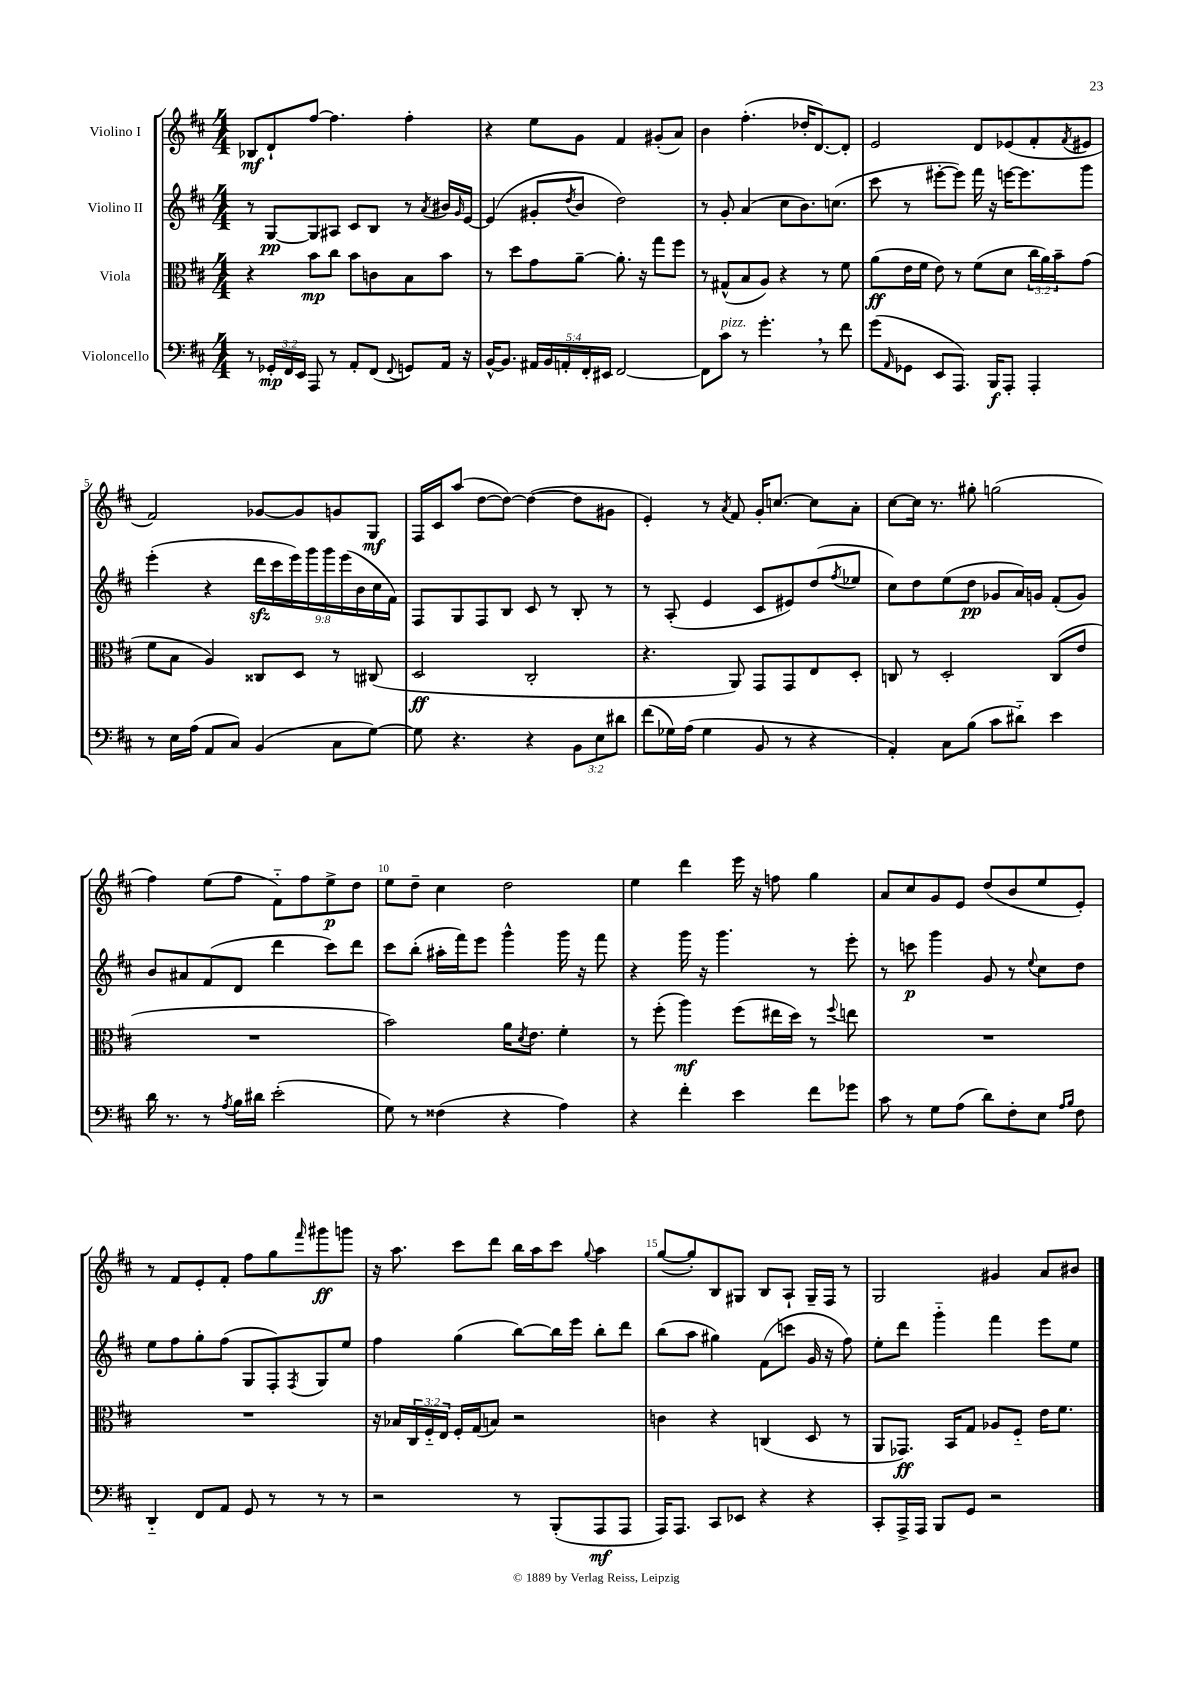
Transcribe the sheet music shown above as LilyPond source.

<<
\new StaffGroup <<
\new Staff = "s0" \with { instrumentName = "Violino I" } {
    \clef treble \key d \major \numericTimeSignature \time 4/4
    bes8\mf d'8-! fis''8~ fis''4. fis''4-. |
    r4 e''8 g'8 fis'4 gis'8-.( a'8) |
    b'4 fis''4.-.( des''16-. d'8.~) d'8-. |
    e'2 d'8 ees'8( fis'8-. \acciaccatura { fis'8 } eis'8 |
    fis'2) ges'8~ ges'8 g'8 g8\mf |
    fis16 cis'16 a''8( d''8~ d''8~) d''4~( d''8 gis'8 |
    e'4-.) r8 \acciaccatura { a'8 } fis'8 g'16-. c''8.~ c''8 a'8-. |
    cis''8~ cis''16 r8. gis''8-. g''2( |
    fis''4) e''8( fis''8 fis'8-_) fis''8 e''8->\p d''8 |
    e''8 d''8-- cis''4 d''2 |
    e''4 d'''4 e'''16 r16 f''8 g''4 |
    a'8 cis''8 g'8 e'8 d''8( b'8 e''8 e'8-.) |
    r8 fis'8 e'8-. fis'8-. fis''8 g''8 \grace { fis'''16 } gis'''8\ff g'''8 |
    r16 a''8. cis'''8 d'''8 b''16 a''16 cis'''8 \appoggiatura { g''8 } a''4 |
    g''8~( g''8-.) b8 gis8 b8 a8-! gis16-- fis16 r8 |
    g2 gis'4 a'8 bis'8 \bar "|." |
}
\new Staff = "s1" \with { instrumentName = "Violino II" } {
    \clef treble \key d \major \numericTimeSignature \time 4/4 \override Staff.TupletNumber.text = #tuplet-number::calc-fraction-text
    r8 g8~\pp g8 ais8 cis'8 b8 r8 \acciaccatura { a'8 } bis'16 \grace { g'16 } e'16~ |
    e'4( gis'8-. \acciaccatura { d''8 } b'8 d''2) |
    r8 g'8-. a'4( cis''8 b'8.) c''8.( |
    cis'''8 r8 eis'''8~-. eis'''8) fis'''16 r16 e'''16~ e'''8. g'''8 |
    e'''4-.( r4 \tuplet 9/8 { d'''16\sfz cis'''16 e'''16) g'''16 g'''16 e'''16( b'16 cis''16 fis'16) } |
    fis8 g8 fis8 b8 cis'8 r8 b8-. r8 |
    r8 a8-.( e'4 cis'8 eis'8) d''8( \acciaccatura { fis''8 } ees''8 |
    cis''8) d''8 e''8( d''8\pp ges'8 a'16) g'16 fis'8-.( g'8) |
    b'8 ais'8 fis'8( d'8 d'''4 cis'''8) d'''8 |
    cis'''8 b''8-.( ais''16-. fis'''16) e'''8 g'''4-^ g'''16 r16 fis'''8 |
    r4 g'''16 r16 g'''4. r8 e'''8-. |
    r8 c'''8\p g'''4 g'8 r8 \appoggiatura { e''8 } cis''8 d''8 |
    e''8 fis''8 g''8-. fis''8( g8 fis8-.) \acciaccatura { fis8 } g8 e''8 |
    fis''4 g''4( b''8~) b''16 e'''16 b''8-. d'''8 |
    b''8( a''8 gis''4) fis'8( c'''8 g'16 r16 fis''8) |
    e''8-. d'''8 g'''4-_ fis'''4 e'''8 e''8 \bar "|." |
}
\new Staff = "s2" \with { instrumentName = "Viola" } {
    \clef alto \key d \major \numericTimeSignature \time 4/4 \override Staff.TupletNumber.text = #tuplet-number::calc-fraction-text
    r4 b'8\mp cis''8 b'8 c'8 b8 b'8 |
    r8 d''8 g'8 a'8~-- a'8.-. r16 g''8 fis''8 |
    r8 gis8-^( b8 a8) r4 r8 fis'8 |
    a'8\ff( e'16 fis'16 e'8) r8 fis'8( d'8 \tuplet 3/2 { cis''16 a'16) b'16-- } g'8( |
    fis'8 b8 a4) cisis8 d8 r8 cis8( |
    d2\ff cis2-. |
    r4. a,8) g,8 g,8 e8 d8-. |
    c8 r8 d2-. c8( e'8 |
    R1 |
    b'2) a'16 \acciaccatura { d'8 } e'8. fis'4-. |
    r8 fis''8-.( a''4\mf) fis''8( eis''16 d''16) r8 \appoggiatura { fis''8 } e''8 |
    R1 |
    R1 |
    r16 bes16 \tuplet 3/2 { cis16 fis16-_ e16 } fis16-. g16( b8) r2 |
    c'4 r4 c4( d8 r8 |
    a,8 ges,8.\ff) b,16 g8 aes8 fis8-_ e'16 fis'8. \bar "|." |
}
\new Staff = "s3" \with { instrumentName = "Violoncello" } {
    \clef bass \key d \major \numericTimeSignature \time 4/4 \override Staff.TupletNumber.text = #tuplet-number::calc-fraction-text
    r8 \tuplet 3/2 { ges,16-.\mp fis,16 e,16 } a,,8 r8 a,8-. fis,8( \appoggiatura { fis,8 } g,8) a,16 r16 |
    b,16~-^ b,8. \tuplet 5/4 { ais,16 b,16 a,16-. fis,16-. eis,16 } fis,2~ |
    fis,8 cis'8^\markup { \italic "pizz." } r8 g'4.-. \breathe r8 fis'8 |
    g'8( \grace { a,16 } ges,8 e,8 a,,8.) b,,16\f a,,8-. a,,4-. |
    r8 e16 a16( a,8 cis8) b,4( cis8 g8~) |
    g8 r4. r4 \tuplet 3/2 { b,8 e8 dis'8 } |
    fis'8( ges16) a16( ges4 b,8 r8 r4 |
    a,4-.) cis8 b8( cis'8 dis'8-_) e'4 |
    d'16 r8. r8 \acciaccatura { a8 } b16 dis'16 e'2-.( |
    g8) r8 fisis4( r4 a4) |
    r4 fis'4-. e'4 fis'8 ges'8 |
    cis'8 r8 g8 a8( d'8) fis8-. e8 \grace { a16 b16 } fis8 |
    d,4-_ fis,8 a,8 g,8 r8 r8 r8 |
    r2 r8 b,,8-.( a,,8\mf a,,8 |
    a,,16) a,,8. cis,8 ees,8 r4 r4 |
    cis,8-. a,,16-> a,,16 b,,8 g,8 r2 \bar "|." |
}
>>
>>
\layout { \context { \Score \override BarNumber.break-visibility = ##(#f #t #t) barNumberVisibility = #(every-nth-bar-number-visible 5) } }
